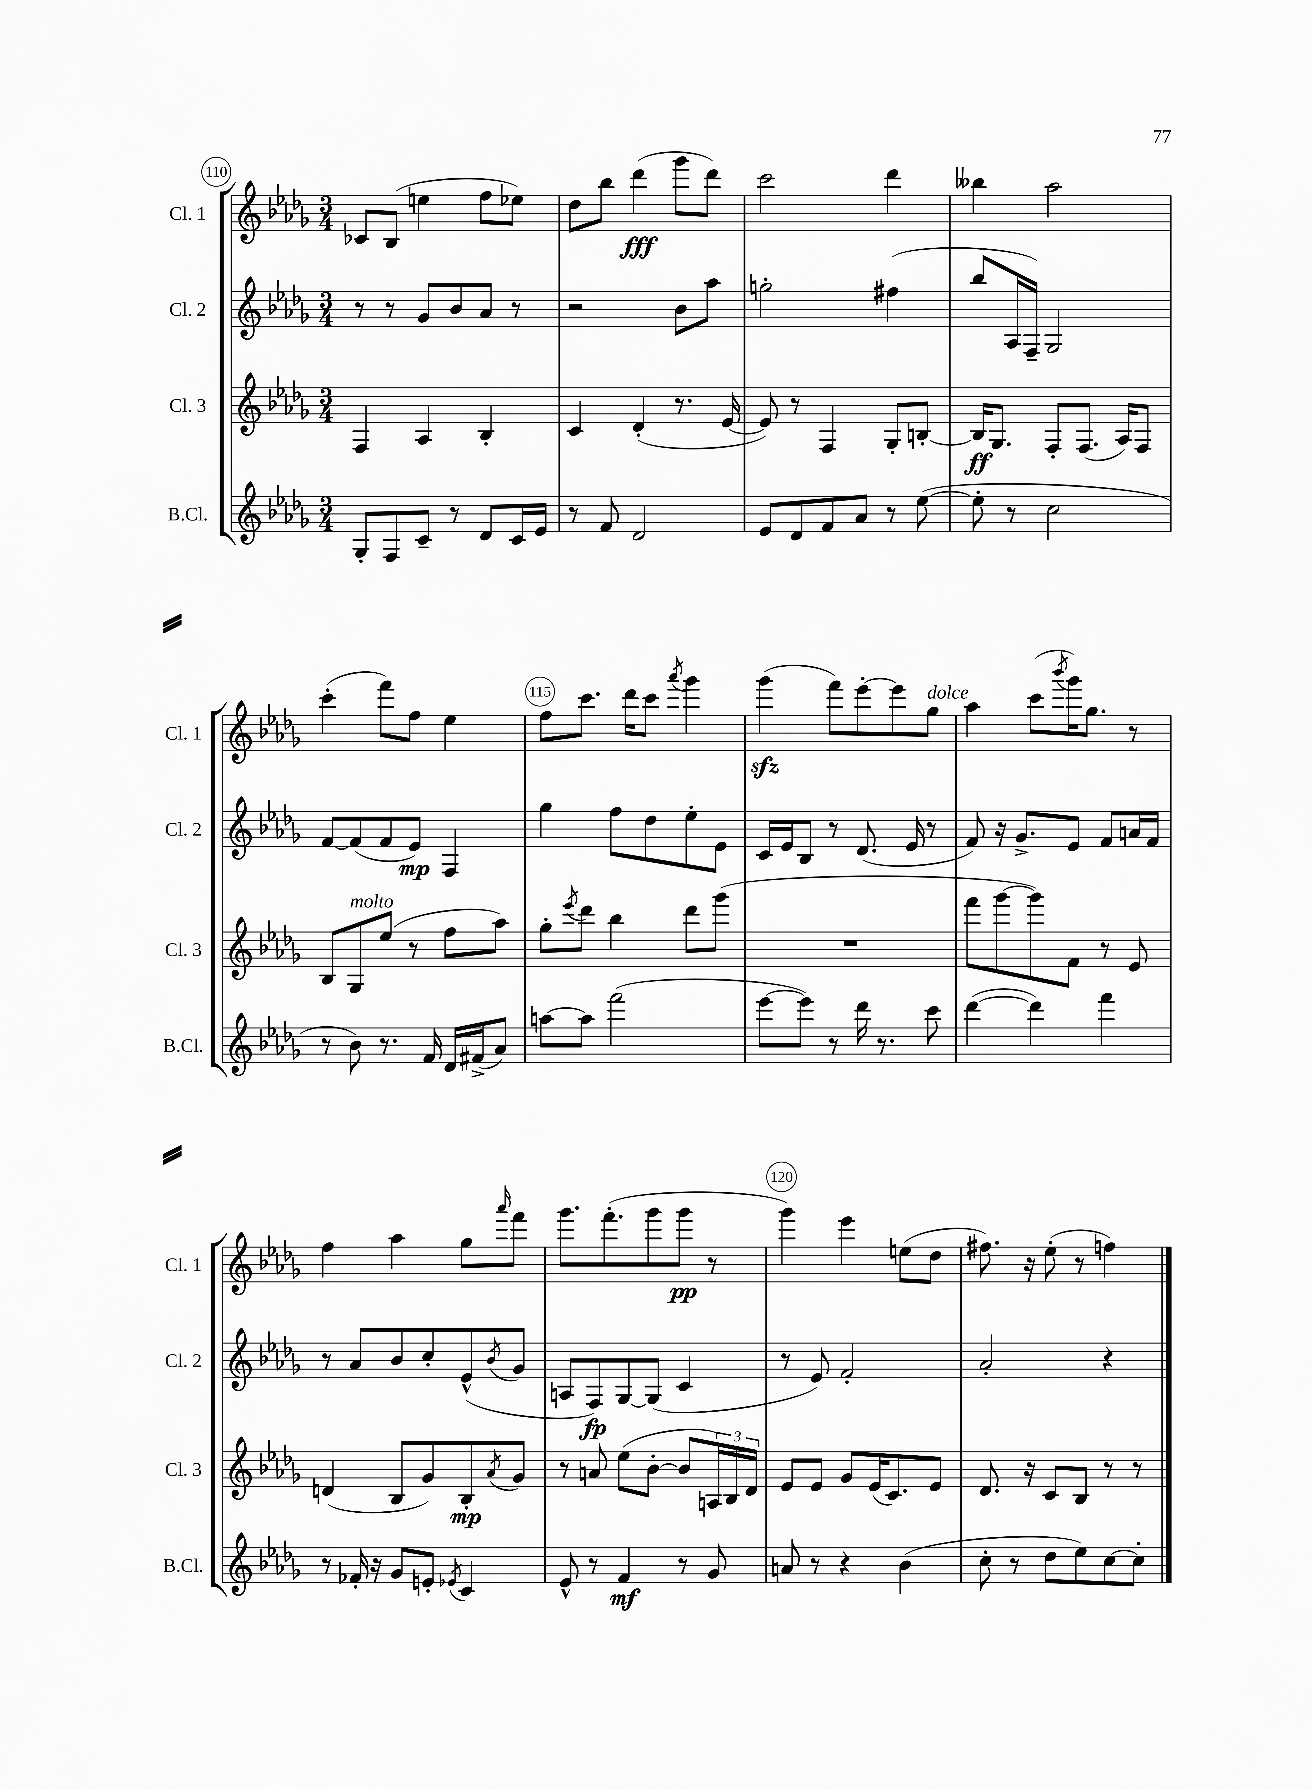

**kern	**dynam	**kern	**dynam	**kern	**dynam	**kern	**dynam
*part4	*part4	*part3	*part3	*part2	*part2	*part1	*part1
*staff4	*staff4	*staff3	*staff3	*staff2	*staff2	*staff1	*staff1
*I"B.Cl.	*	*I"Cl. 3	*	*I"Cl. 2	*	*I"Cl. 1	*
*I'B.Cl.	*	*I'Cl. 3	*	*I'Cl. 2	*	*I'Cl. 1	*
*clefG2	*	*clefG2	*	*clefG2	*	*clefG2	*
*k[b-e-a-d-g-]	*	*k[b-e-a-d-g-]	*	*k[b-e-a-d-g-]	*	*k[b-e-a-d-g-]	*
*M3/4	*	*M3/4	*	*M3/4	*	*M3/4	*
=110	=110	=110	=110	=110	=110	=110	=110
8G-'/L	.	4F/	.	8r	.	8c-X/L	.
8F/	.	.	.	8r	.	(8B-/J	.
8c~/J	.	4A-/	.	8g-/L	.	4een\	.
8r	.	.	.	8b-/	.	.	.
8d-/L	.	4B-'/	.	8a-/J	.	8ff\L	.
16c/L	.	.	.	8r	.	8ee-X\J)	.
16e-/JJ	.	.	.	.	.	.	.
=111	=111	=111	=111	=111	=111	=111	=111
8r	.	4c/	.	2r	.	8dd-\L	.
8f/	.	.	.	.	.	8bb-\J	.
2d-/	.	(4d-'/	.	.	.	(4ddd-\	fff
.	.	8.r	.	8b-\L	.	8ggg-\L	.
.	.	.	.	8aa-\J	.	8ddd-\J)	.
.	.	[16e-/	.	.	.	.	.
=112	=112	=112	=112	=112	=112	=112	=112
8e-/L	.	8e-/])	.	2ggn'\	.	2ccc\	.
8d-/	.	8r	.	.	.	.	.
8f/	.	4F/	.	.	.	.	.
8a-/J	.	.	.	.	.	.	.
8r	.	8G-'/L	.	(4ff#X\	.	4ddd-\	.
([8ee-\	.	[8Bn'/J	.	.	.	.	.
=113	=113	=113	=113	=113	=113	=113	=113
8ee-'\]	.	16B/KL]	ff	8bb-/L	.	4bb--X\	.
.	.	8.G-/J	.	.	.	.	.
8r	.	.	.	16A-/L	.	.	.
.	.	.	.	16F~/JJ)	.	.	.
2cc\	.	8F'/L	.	2G-/	.	2aa-\	.
.	.	(8.F/J	.	.	.	.	.
.	.	16A-/KL)	.	.	.	.	.
.	.	8F/J	.	.	.	.	.
!!LO:LB:g=z
=114	=114	=114	=114	=114	=114	=114	=114
8r	.	8B-/L	.	[8f/L	.	(4ccc'\	.
!	!	!LO:TX:a:i:t=molto	!	!	!	!	!
8b-\)	.	8G-/	.	(8f/]	.	.	.
8.r	.	(8ee-/J	.	8f/	.	8fff\L)	.
.	.	8r	.	8e-/J)	mp	8ff\J	.
16f/	.	.	.	.	.	.	.
16d-/LL	.	8ff\L	.	4F/	.	4ee-\	.
(16f#X^/J	.	.	.	.	.	.	.
8a-/J)	.	8aa-\J)	.	.	.	.	.
=115	=115	=115	=115	=115	=115	=115	=115
[8aan\L	.	8gg-'\L	.	4gg-\	.	8ff\L	.
.	.	8qeee-/	.	.	.	.	.
8aa\J]	.	8ddd-\J	.	.	.	8.ccc\J	.
(2fff\	.	4bb-\	.	8ff\L	.	.	.
.	.	.	.	.	.	16ddd-\KL	.
.	.	.	.	8dd-\	.	8ccc\J	.
.	.	.	.	.	.	8qaaa-/	.
.	.	8ddd-\L	.	8ee-'\	.	4ggg-\	.
.	.	(8ggg-\J	.	8e-\J	.	.	.
=116	=116	=116	=116	=116	=116	=116	=116
[8eee-\L	.	2.r	.	16c/LL	.	(4ggg-zz\	.
.	.	.	.	16e-/J	.	.	.
8eee-\J])	.	.	.	8B-/J	.	.	.
8r	.	.	.	8r	.	8fff\L)	.
16ddd-\	.	.	.	(8.d-/	.	[8eee-'\	.
8.r	.	.	.	.	.	.	.
.	.	.	.	.	.	8eee-\]	.
.	.	.	.	16e-/	.	.	.
!	!	!	!	!	!	!LO:TX:a:i:t=dolce	!
8ccc\	.	.	.	8r	.	8gg-\J	.
=117	=117	=117	=117	=117	=117	=117	=117
([4ddd-\	.	8fff\L	.	8f/)	.	4aa-\	.
.	.	[8ggg-\	.	16r	.	.	.
.	.	.	.	8.g-^/L	.	.	.
4ddd-\])	.	8ggg-\])	.	.	.	(8ccc\L	.
.	.	.	.	.	.	8qbbb-/	.
.	.	8f\J	.	8e-/J	.	16ggg-\K)	.
.	.	.	.	.	.	8.gg-\J	.
4fff\	.	8r	.	8f/L	.	.	.
.	.	8e-/	.	16an/L	.	8r	.
.	.	.	.	16f/JJ	.	.	.
!!LO:LB:g=z
=118	=118	=118	=118	=118	=118	=118	=118
8r	.	(4dn/	.	8r	.	4ff\	.
16f-X'/	.	.	.	8a-/L	.	.	.
16r	.	.	.	.	.	.	.
8g-/L	.	8B-/L	.	8b-/	.	4aa-\	.
8en'/J	.	8g-/)	.	8cc'/	.	.	.
8qe-X/	.	.	.	.	.	.	.
4c/	.	8B-'/	mp	(8e-^^/	.	8gg-\L	.
.	.	8qa-/	.	8qb-/	.	16qqaaa-/	.
.	.	8g-/J	.	8g-/J	.	8fff\J	.
=119	=119	=119	=119	=119	=119	=119	=119
8e-^^/	.	8r	.	8An/L	.	8.ggg-\L	.
8r	.	8an/	.	8F/)	fp	.	.
.	.	.	.	.	.	(8.fff'\	.
4f/	mf	(8ee-\L	.	[8G-/	.	.	.
.	.	[8b-'\J	.	(8G-/J]	.	8ggg-\	.
8r	.	8b-/L]	.	4c/	.	8ggg-\J	pp
8g-/	.	24An/L)	.	.	.	8r	.
.	.	24B-/	.	.	.	.	.
.	.	24d-/JJ	.	.	.	.	.
=120	=120	=120	=120	=120	=120	=120	=120
8an/	.	8e-/L	.	8r	.	4ggg-\)	.
8r	.	8e-/J	.	8e-/)	.	.	.
4r	.	8g-/L	.	2f'/	.	4eee-\	.
.	.	(16e-/K	.	.	.	.	.
.	.	8.c/)	.	.	.	.	.
(4b-\	.	.	.	.	.	(8een\L	.
.	.	8e-/J	.	.	.	8dd-\J	.
=121	=121	=121	=121	=121	=121	=121	=121
8cc'\	.	8.d-/	.	2a-'/	.	8.ff#X\)	.
8r	.	.	.	.	.	.	.
.	.	16r	.	.	.	16r	.
8dd-\L	.	8c/L	.	.	.	(8ee-'\	.
8ee-\)	.	8B-/J	.	.	.	8r	.
[8cc\	.	8r	.	4r	.	4ffn\)	.
8cc'\J]	.	8r	.	.	.	.	.
==	==	==	==	==	==	==	==
*-	*-	*-	*-	*-	*-	*-	*-
